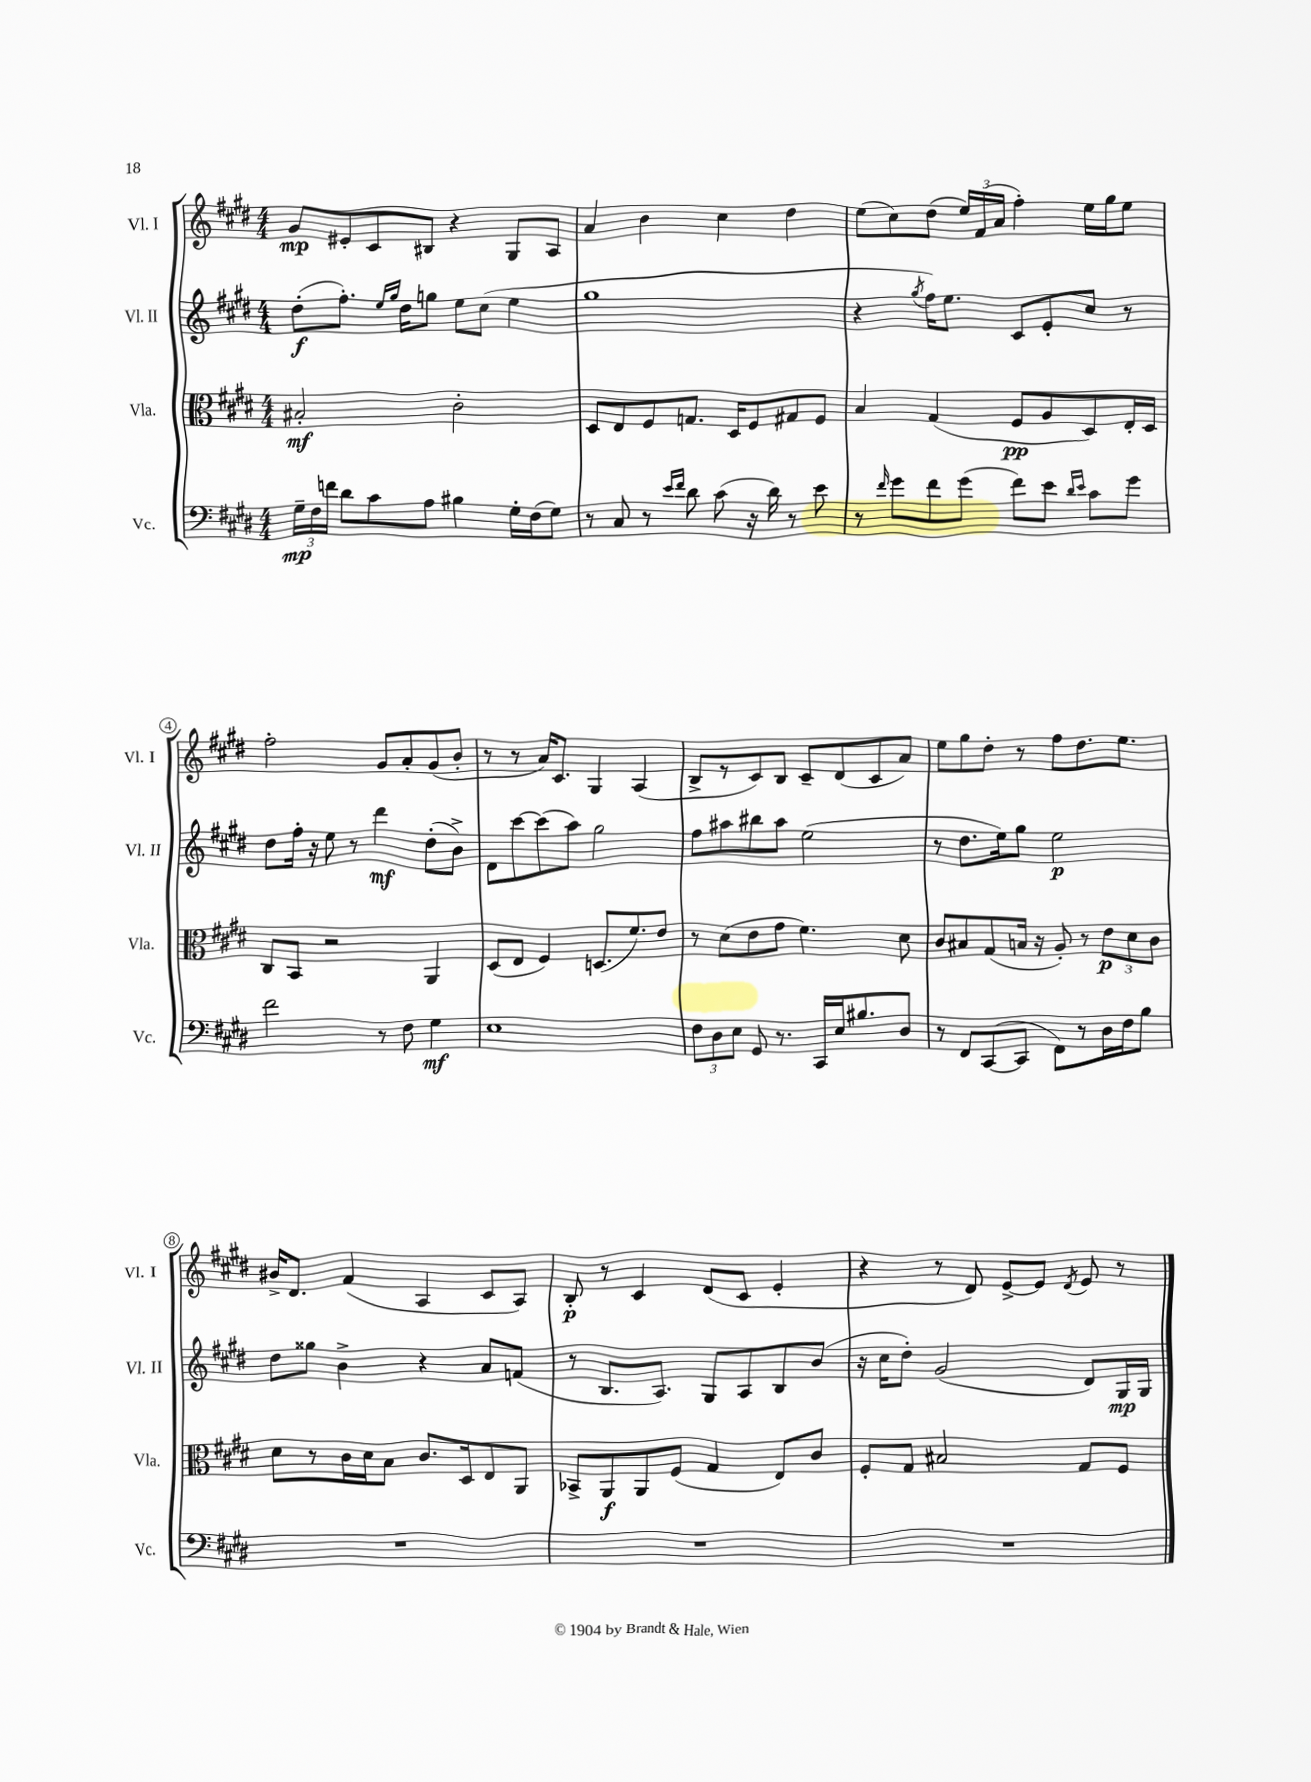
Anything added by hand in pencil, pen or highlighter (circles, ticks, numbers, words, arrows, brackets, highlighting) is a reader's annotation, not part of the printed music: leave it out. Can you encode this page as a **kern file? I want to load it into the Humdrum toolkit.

**kern	**dynam	**kern	**dynam	**kern	**dynam	**kern	**dynam
*part4	*part4	*part3	*part3	*part2	*part2	*part1	*part1
*staff4	*staff4	*staff3	*staff3	*staff2	*staff2	*staff1	*staff1
*I"Vc.	*	*I"Vla.	*	*I"Vl. II	*	*I"Vl. I	*
*I'Vc.	*	*I'Vla.	*	*I'Vl. II	*	*I'Vl. I	*
*clefF4	*	*clefC3	*	*clefG2	*	*clefG2	*
*k[f#c#g#d#]	*	*k[f#c#g#d#]	*	*k[f#c#g#d#]	*	*k[f#c#g#d#]	*
*M4/4	*	*M4/4	*	*M4/4	*	*M4/4	*
=1	=1	=1	=1	=1	=1	=1	=1
24G#~\LL	mp	2B#X'/	mf	(8dd#'\L	f	8g#/L	mp
24F#\	.	.	.	.	.	.	.
24fn\JJ	.	.	.	.	.	.	.
8d#\L	.	.	.	8.ff#'\J)	.	8e#X'/	.
8c#\	.	.	.	.	.	8c#/	.
.	.	.	.	16qqee/LL	.	.	.
.	.	.	.	16qqgg#/JJ	.	.	.
.	.	.	.	16dd#\KL	.	.	.
8A\J	.	.	.	8ggn\J	.	8B#X/J	.
4B#X\	.	2c#'\	.	8ee\L	.	4r	.
.	.	.	.	(8cc#\J	.	.	.
16G#'\LL	.	.	.	4ee\	.	8G#/L	.
(16F#\J	.	.	.	.	.	.	.
8G#\J)	.	.	.	.	.	8A/J	.
=2	=2	=2	=2	=2	=2	=2	=2
8r	.	8D#/L	.	1gg#	.	4a/	.
8C#/	.	8E/	.	.	.	.	.
8r	.	8F#/	.	.	.	4b\	.
16qqe/LL	.	.	.	.	.	.	.
16qqf#/JJ	.	.	.	.	.	.	.
8d#\	.	8.Gn/J	.	.	.	.	.
(8c#\	.	.	.	.	.	4cc#\	.
.	.	16D#/KL	.	.	.	.	.
16r	.	8F#/	.	.	.	.	.
16d#\)	.	.	.	.	.	.	.
8r	.	8G#X/	.	.	.	4dd#\	.
8e\	.	8F#/J	.	.	.	.	.
=3	=3	=3	=3	=3	=3	=3	=3
8r	.	4B/	.	4r	.	(8ee\L	.
16qqf#/	.	.	.	.	.	.	.
8g#\L	.	.	.	.	.	8cc#\)	.
.	.	.	.	8qgg#/	.	.	.
8f#\	.	(4G#/	.	16ff#\KL)	.	(8dd#\J	.
.	.	.	.	8.ee\J	.	.	.
(8g#\J	.	.	.	.	.	24ee/LL)	.
.	.	.	.	.	.	(24f#/	.
.	.	.	.	.	.	24a/JJ	.
8f#\L)	.	8F#/L	pp	8c#/L	.	4ff#'\)	.
8e\J	.	8A/	.	8e'/	.	.	.
16qqd#/LL	.	.	.	.	.	.	.
16qqe/JJ	.	.	.	.	.	.	.
8c#\L	.	8D#/)	.	8cc#/J	.	16ee\LL	.
.	.	.	.	.	.	16gg#\J	.
8g#\J	.	16E'/L	.	8r	.	8ee\J	.
.	.	16D#/JJ	.	.	.	.	.
!!LO:LB:g=z
=4	=4	=4	=4	=4	=4	=4	=4
2f#\	.	8C#/L	.	8dd#\L	.	2ff#'\	.
.	.	8BB/J	.	16ff#'\Jk	.	.	.
.	.	.	.	16r	.	.	.
.	.	2r	.	8ee\	.	.	.
.	.	.	.	8r	.	.	.
8r	.	.	.	4ddd#\	mf	8g#/L	.
8F#\	.	.	.	.	.	8a'/	.
4G#\	mf	4AA/	.	(8dd#'\L	.	(8g#/	.
.	.	.	.	8b^\J)	.	8b'/J	.
=5	=5	=5	=5	=5	=5	=5	=5
1E	.	(8D#/L	.	8d#\L	.	8r	.
.	.	8E/J	.	[8ccc#\	.	8r	.
.	.	4F#/)	.	(8ccc#\]	.	16a/KL)	.
.	.	.	.	.	.	8.c#/J	.
.	.	.	.	8aa\J)	.	.	.
.	.	(8.Dn/L	.	2gg#\	.	4G#/	.
.	.	8.f#/)	.	.	.	.	.
.	.	.	.	.	.	(4A/	.
.	.	8e/J	.	.	.	.	.
=6	=6	=6	=6	=6	=6	=6	=6
12F#\L	.	8r	.	8ff#\L	.	8B^/L	.
12D#\	.	.	.	.	.	.	.
.	.	(8d#\L	.	8aa#X\	.	8r	.
12E\J	.	.	.	.	.	.	.
8GG#/	.	8e\	.	8bb#X\	.	8c#/)	.
8.r	.	8g#\J	.	8aa#\J	.	8B/J	.
.	.	4.f#\)	.	(2ee\	.	8c#~/L	.
16CC#/LL	.	.	.	.	.	.	.
16E/J	.	.	.	.	.	(8d#/	.
8.B#X/	.	.	.	.	.	.	.
.	.	.	.	.	.	8c#/	.
8D#/J	.	8d#\	.	.	.	8a/J)	.
=7	=7	=7	=7	=7	=7	=7	=7
8r	.	8c#/L	.	8r	.	8ee\L	.
8FF#/L	.	8B#X/	.	8.dd#\L	.	8gg#\	.
([8CC#/	.	(8G#/	.	.	.	8dd#'\J	.
.	.	.	.	16ee\k)	.	.	.
8CC#/J]	.	16Bn/Jk	.	8gg#\J	.	8r	.
.	.	16r	.	.	.	.	.
8FF#\L)	.	8A'/)	.	2ee\	p	8ff#\L	.
8r	.	8r	.	.	.	8.dd#\	.
16D#\L	.	12e\L	p	.	.	.	.
16F#\J	.	.	.	.	.	8.ee\J	.
.	.	12d#\	.	.	.	.	.
8B\J	.	.	.	.	.	.	.
.	.	12c#\J	.	.	.	.	.
!!LO:LB:g=z
=8	=8	=8	=8	=8	=8	=8	=8
1r	.	8d#\L	.	8dd#\L	.	16b#X^/KL	.
.	.	.	.	.	.	8.d#/J	.
.	.	8r	.	8gg##X\J	.	.	.
.	.	16c#\L	.	4b^\	.	(4f#/	.
.	.	16d#\J	.	.	.	.	.
.	.	8B\J	.	.	.	.	.
.	.	8.c#/L	.	4r	.	4A/	.
.	.	16D#/k	.	.	.	.	.
.	.	8E/	.	8a/L	.	8c#/L	.
.	.	8AA/J	.	(8fn/J	.	8A/J)	.
=9	=9	=9	=9	=9	=9	=9	=9
1r	.	8BB-X^/L	.	8r	.	8B'/	p
.	.	8AA/	f	8.B/L	.	8r	.
.	.	8AA/	.	.	.	4c#/	.
.	.	.	.	8.A/J)	.	.	.
.	.	(8F#/J	.	.	.	.	.
.	.	4G#/	.	8G#/L	.	(8d#/L	.
.	.	.	.	8A/	.	8c#/J	.
.	.	8E/L)	.	8B/	.	4e'/	.
.	.	8c#/J	.	(8b/J	.	.	.
=10	=10	=10	=10	=10	=10	=10	=10
1r	.	8F#'/L	.	16r	.	4r	.
.	.	.	.	16cc#\KL	.	.	.
.	.	8G#/J	.	8dd#'\J)	.	.	.
.	.	2B#X/	.	(2g#/	.	8r	.
.	.	.	.	.	.	8d#/)	.
.	.	.	.	.	.	[8e^/L	.
.	.	.	.	.	.	8e/J]	.
.	.	.	.	.	.	8qd#/	.
.	.	8G#/L	.	8d#/L)	.	8e/	.
.	.	8F#/J	.	16G#/L	mp	8r	.
.	.	.	.	16G#/JJ	.	.	.
==	==	==	==	==	==	==	==
*-	*-	*-	*-	*-	*-	*-	*-
